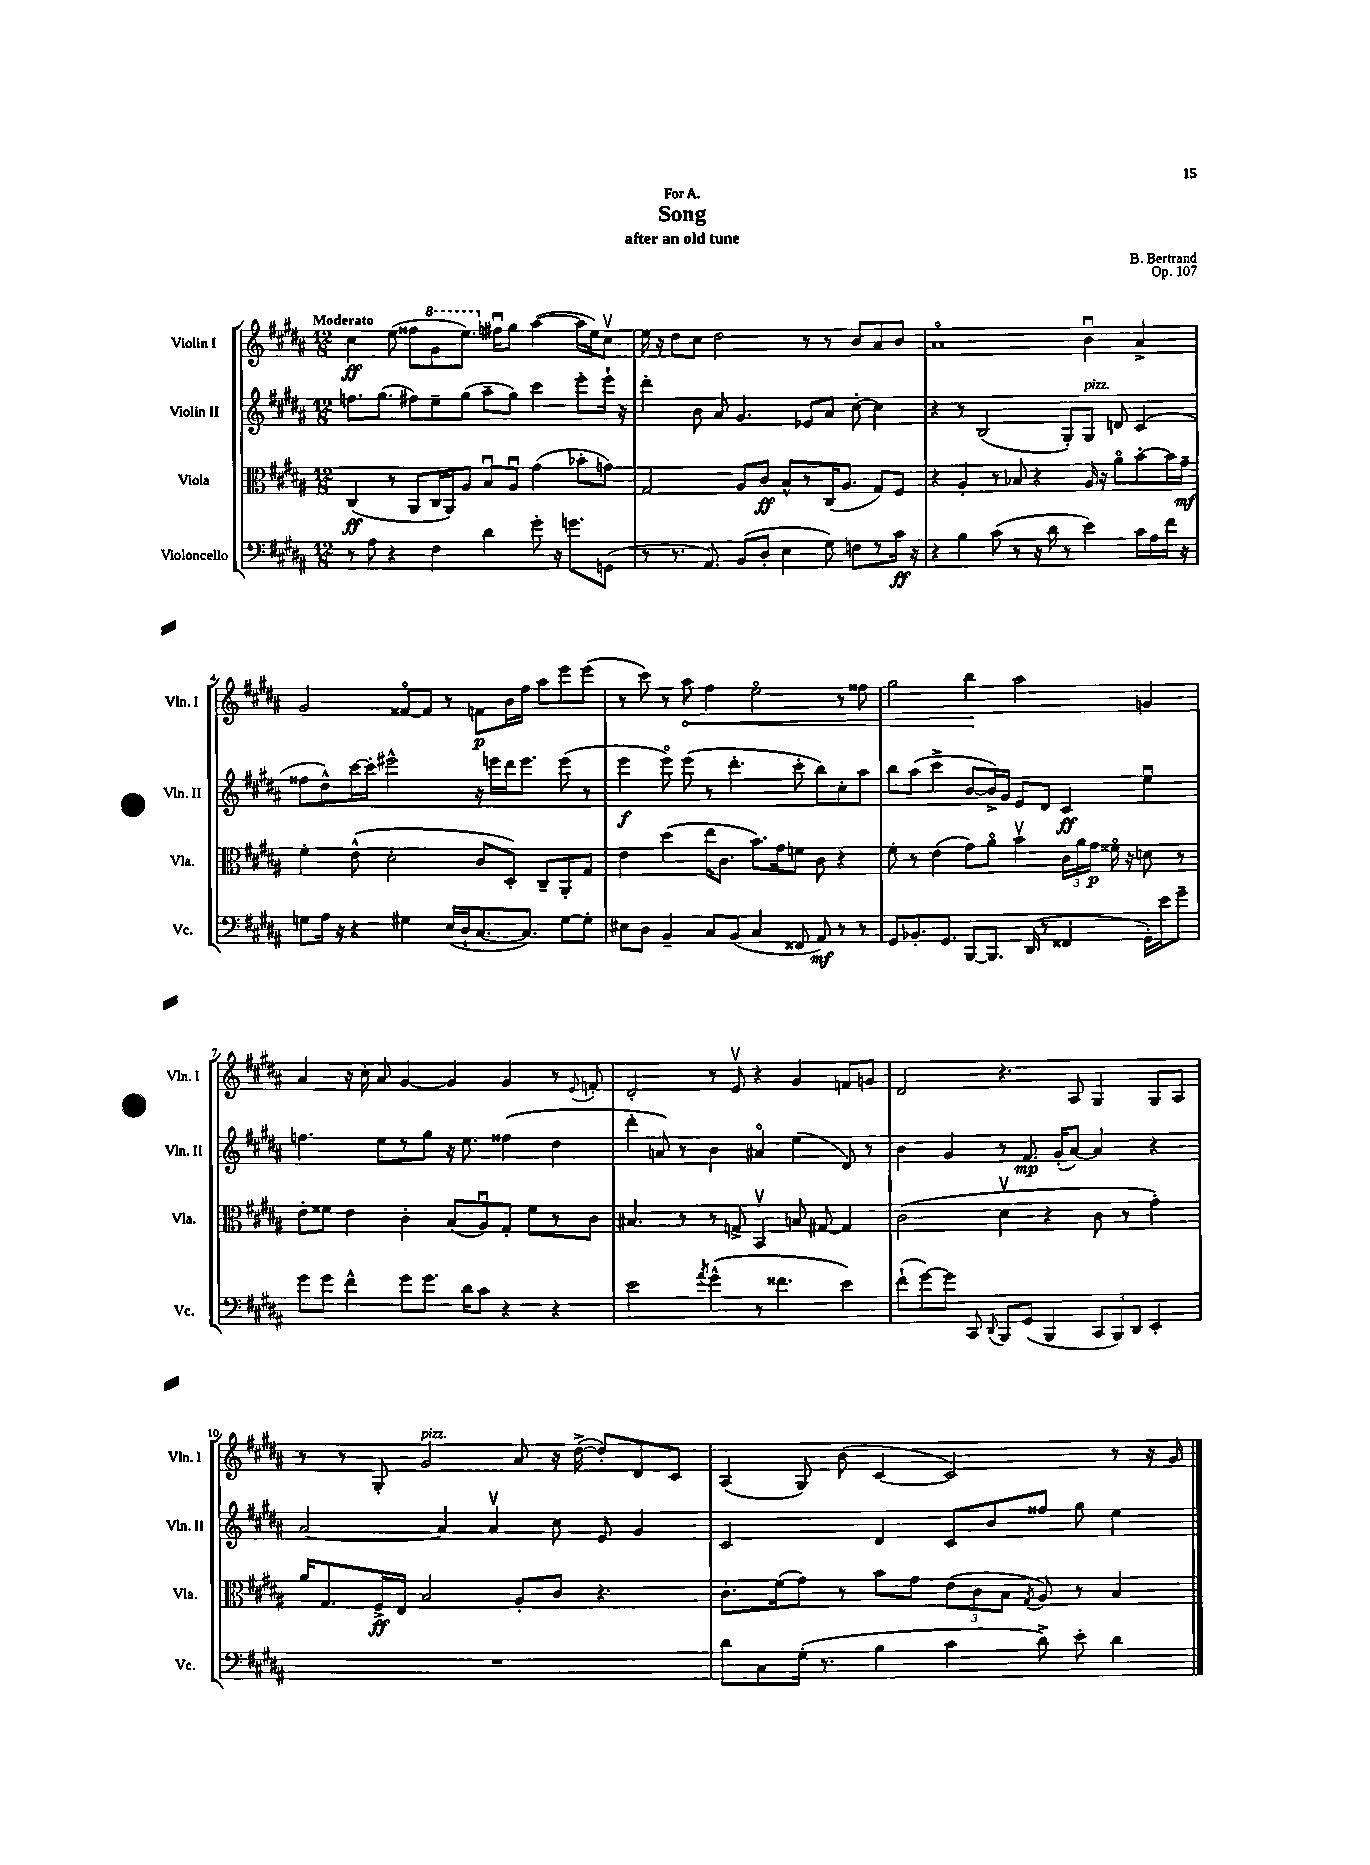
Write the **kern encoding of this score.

**kern	**kern	**kern	**kern
*staff4	*staff3	*staff2	*staff1
*clefF4	*clefC3	*clefG2	*clefG2
*k[f#c#g#d#a#]	*k[f#c#g#d#a#]	*k[f#c#g#d#a#]	*k[f#c#g#d#a#]
*M12/8	*M12/8	*M12/8	*M12/8
8r	(4C#/	8.ff\L	4cc#\
8A#\	.	.	.
.	.	(8.gg#\J	.
4r	8r	.	(8ee\
.	8AA#/L	8ff#\L)	8ff##\L
4F#\	16C#/L	8ee~\	8gg#\
.	16AA#/J)	.	.
.	8A#/J	(8gg#\J	8.eee\J)
4d#\	8Bu/L	8aa#~\L	.
.	.	.	16ff#u\LK
.	8A#u/J	8gg#\J)	8gg#\J
8g#'\	(4g#\	4ccc#\	([4aa#\
16r	.	.	.
8.g\L	.	.	.
.	8b-'\L	8eee'\L	16aa#\]LL
.	.	.	16ee\J)
(8GG\J	8g\J)	16eee`\Jk	8cc#v\J
.	.	16r	.
=	=	=	=
8r	2G#/	4ddd#'\	16ee\
.	.	.	16r
8.r	.	.	8dd#\L
.	.	8b\	8cc#\J
8.AA#/)	.	.	.
.	.	8a#/	2dd#\
(8BB/L	8A#/L	4.g#/	.
8D#'/J	8c#/J	.	.
4E\	8B^^/L	.	.
.	8r	8e-/L	8r
8G#\)	(16C#/K	8a#/J	8r
.	8.A#/J	.	.
8F\L	.	[8cc#'\	8b/L
8r	8G#/L)	4cc#\]	8a#/
16c#\Jk	8F#/J	.	8b/J
16r	.	.	.
=	=	=	=
4r	4r	4r	1a#o
4B\	4A#'/	8r	.
.	.	(2B/	.
(8c#\	8r	.	.
8r	8B-/	.	.
16r	4r	.	.
16d#\	.	.	.
8r	.	8G#'/L)	.
4e\)	16A#/	8G#/J	4bu\
.	16r	.	.
.	8a#o\L	8d/	.
16c#\LL	[8b'\	(4c#/	4a#^/
16A#\	.	.	.
16f#\JJ	16b\]L	.	.
16r	16g#~\JJ	.	.
=	=	=	=
8G\L	4f#'\	8ff##\L	2g#/
16A#\Jk	.	8dd#^^\)	.
16r	.	.	.
4r	(8e^^\	[16ccc#\L	.
.	.	16ccc#'\]JJ	.
.	2d#'\	2eee#^^\	.
4G#\	.	.	[8f##o/L
.	.	.	8f##/]J
(16E/LL	.	.	8r
16D#`/J	.	.	.
[8.C#/	8c#/L	16r	8f\L
.	.	16eee\LL	.
.	8D#'/J)	16ddd#\J	16b\L
8.C#/]J)	.	8.eee\J	16ff#\JJ
.	8C#~/L	.	8aa#\L
[8G#\L	8AA#'/	(8eee\	8eee\
8G#'\]J	8G#/J	8r	(8eee\J
=	=	=	=
8E#\L	4e\	4eee\	8r
8D#\J	.	.	8ccc#\)
4BB~/	(4dd#\	8eeeo\)	8r
.	.	(8eee\	8aa#\
8C#/L	16ee\LK	8r	4ff#\
.	8.c#\J	.	.
(8BB/J	.	4.ddd#'\	.
4C#/	8.b\L)	.	2eeo\
.	16g#\k	.	.
8FF##/	8f\J	8ccc#'\	.
8AA#/)	8c#\	8bb\L)	.
8r	4r	8cc#'\	8r
8r	.	8aa#\J	8ff##\
=	=	=	=
8GG#/L	8f#'\	8bb\L	2gg#\
8.BB-'/	8r	(8aa#\J	.
.	(4e\	4ccc#^\	.
8.GG#/J	.	.	.
[8BBB/L	8g#\L)	[8b/L	4bb\
8.BBB/]J	8a#o\J	16b^/]L)	.
.	.	16g#/JJ	.
.	4bv\	8e/L	2aa#\
(16DD#/	.	.	.
8r	.	8d#/J	.
4FF##/	24c#\LL	4c#/	.
.	24a#\	.	.
.	24g#\JJ	.	.
.	16f##o\	.	.
.	16r	.	.
16GG#'\LL)	8d\	4eeu\	4g/
16e\J	.	.	.
8g#~\J	8r	.	.
=	=	=	=
8g#\L	8e'\L	4.ff\	4a#/
8g#\J	8f##\J	.	.
4f#^^\	4e\	.	16r
.	.	.	16cc#'\
.	.	8ee\L	8a#/
8g#\L	4c#'\	8r	[4g#/
8.g#\J	.	8gg#\J	.
.	(8B/L	16r	4g#/]
16d#\LK	.	8.ee\	.
8c#\J	8A#u/)	.	.
4r	8G#'/J	(4ff##\	4g#/
.	8f##\L	.	.
4r	8r	4dd#\	8r
.	.	.	8qqe/
.	8c#\J	.	8f'/
=	=	=	=
2e\	4.B#/	4ddd#'\	2d#'/
.	.	8a/)	.
.	8r	8r	.
8qa#/	.	.	.
(4g#^^\	8r	4b\	8r
.	8G^/	.	8ev/
8r	4BBv/	4a#o/	4r
4.f##\	.	.	.
.	8B/	(4ee\	4g#/
.	[8G#/	.	.
4e\)	4G#/]	8d#/)	8f/L
.	.	8r	8g/J
=	=	=	=
(8f#`\L	(2c#\	4b\	2d#/
[8g#\)	.	.	.
8g#\]J	.	4g#/	.
8CC#/	.	.	.
8qqDD#/	.	.	.
8BBB/L	4d#v\	8r	4.r
(8GG#/J	.	8.f#/	.
4BBB/	4r	.	.
.	.	(16g#'/LK	.
.	.	[8a#/J)	8A#/
12CC#/L	8c#\	4a#/]	4G#/
12BBB/)	.	.	.
.	8r	.	.
12DD#/J	.	.	.
4EE'/	4g#'\)	4r	8G#/L
.	.	.	8A#/J
=	=	=	=
1.r	16a#/LK	[2a#/	8r
.	8.G#/	.	.
.	.	.	8r
.	16F#^/L	.	8G#'/
.	16E/JJ	.	.
.	2B/	.	2g#/
.	.	4a#/]	.
.	.	4a#v/	.
.	8A#'/L	.	8a#/
.	8c#/J	8cc#\	16r
.	.	.	([16dd#^\
.	4.r	8e/	8dd#'/]L)
.	.	4g#/	8d#/
.	.	.	8c#/J
=	=	=	=
8d#\L	8.c#'\L	2c#/	(4A#/
8C#\	.	.	.
.	(16f#\k	.	.
(16G#'\Jk	8g#\J)	.	8G#/)
8.r	.	.	.
.	8r	.	(8b\
4B\	8b\L	4d#/	[4c#/
.	8g#\J	.	.
4c#\	(12e\L	8c#/L	2c#/])
.	12c#\	.	.
.	.	8b/	.
.	12B\J	.	.
.	8qG#/	.	.
8d#^\)	8A#/)	8ff##/J	.
8e'\	8r	8gg#\	.
4d#\	4B/	4ee\	8r
.	.	.	16r
.	.	.	16g#/
==	==	==	==
*-	*-	*-	*-
